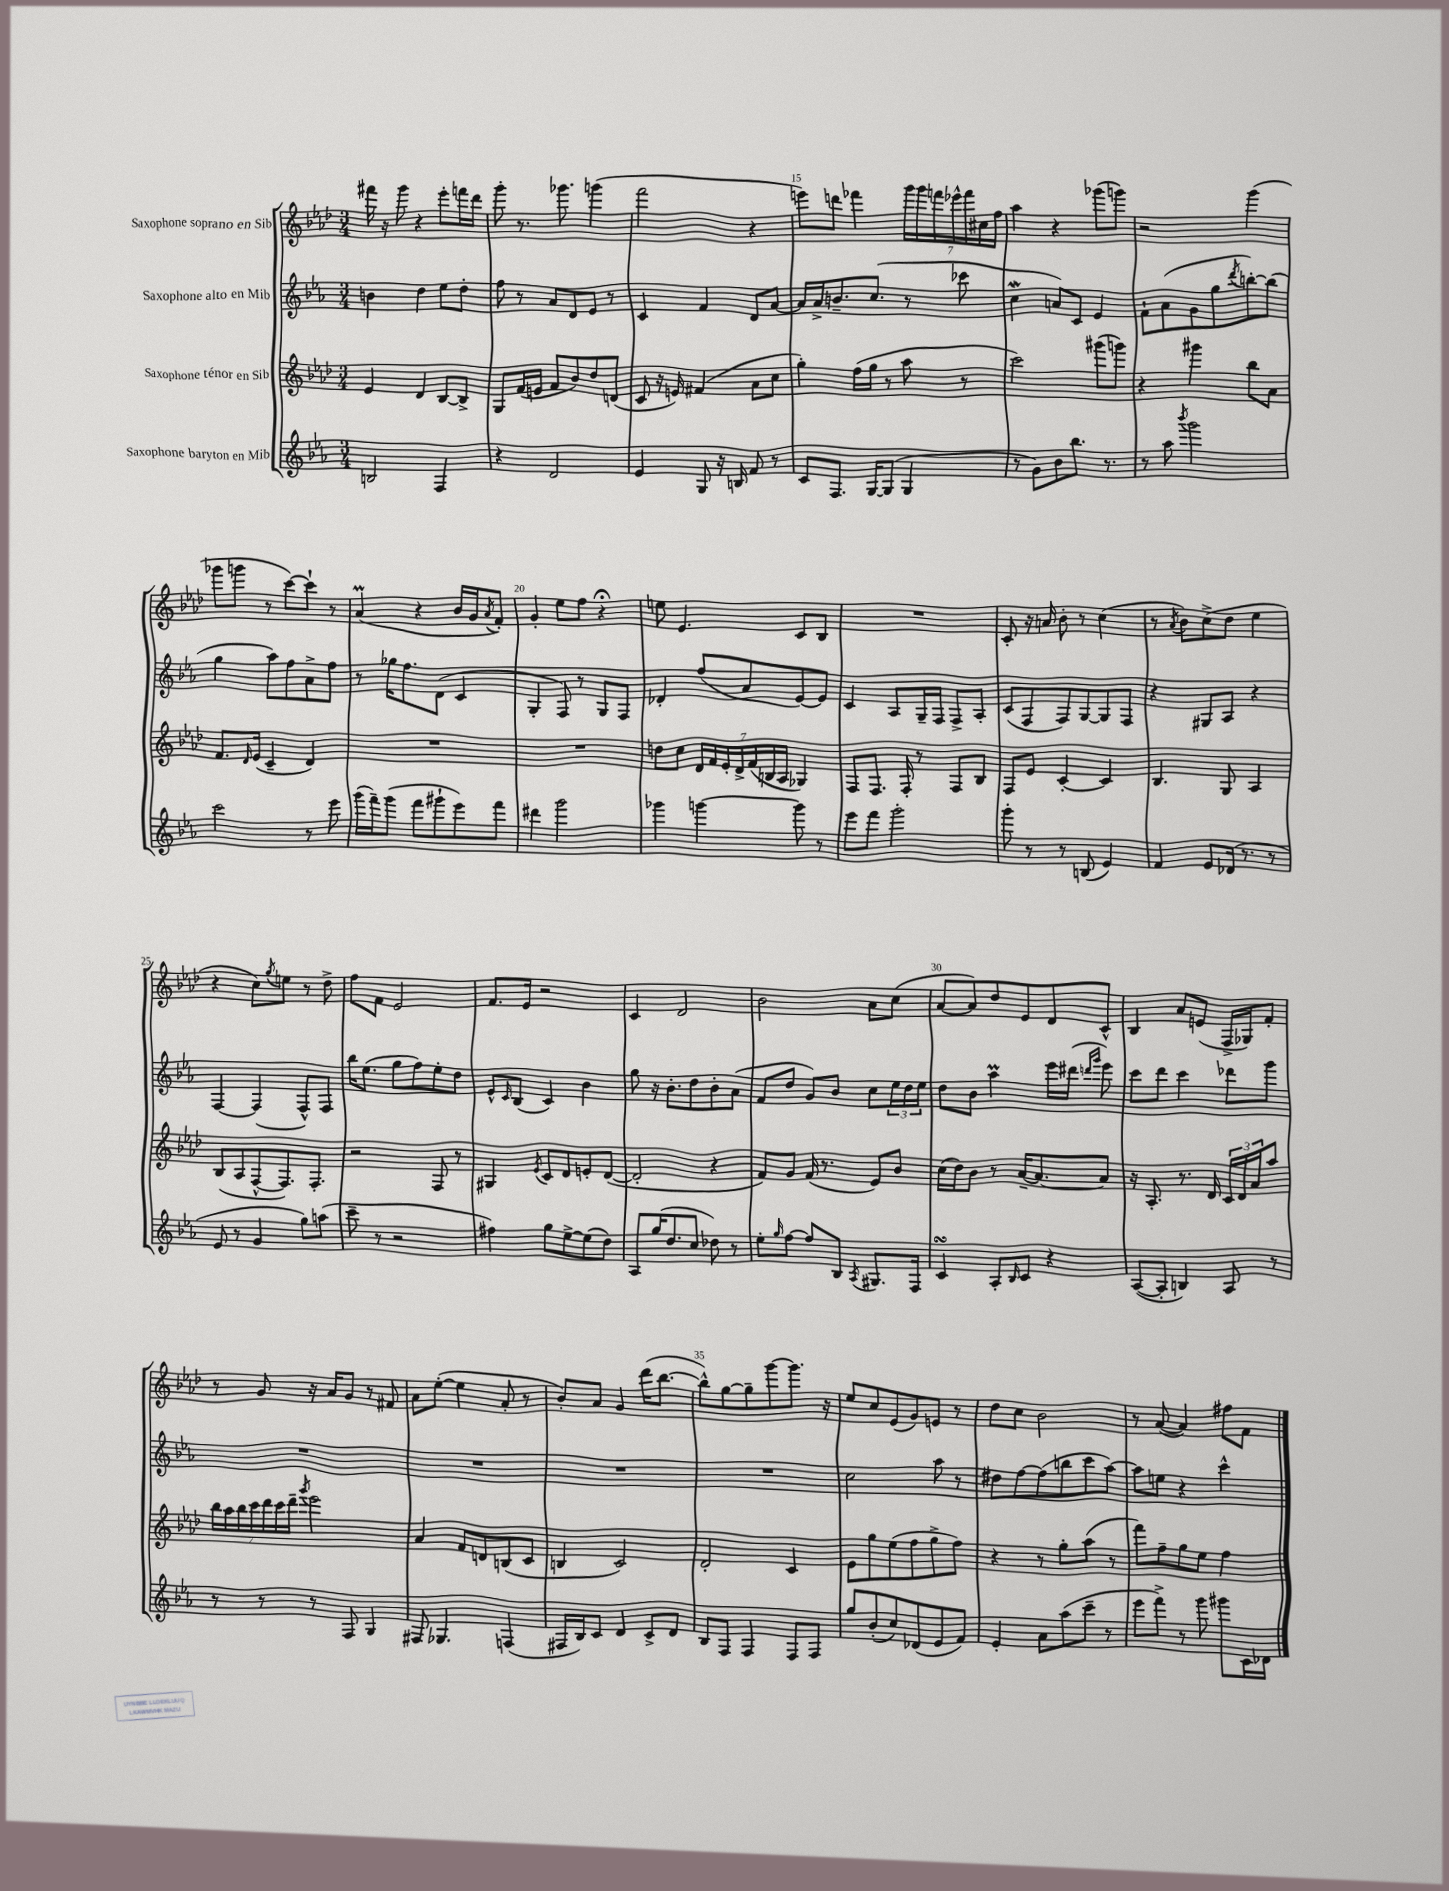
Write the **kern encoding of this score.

**kern	**kern	**kern	**kern
*staff4	*staff3	*staff2	*staff1
*clefG2	*clefG2	*clefG2	*clefG2
*k[b-e-a-]	*k[b-e-a-d-]	*k[b-e-a-]	*k[b-e-a-d-]
*M3/4	*M3/4	*M3/4	*M3/4
2B	4e-	4b	16fff#
.	.	.	16r
.	.	.	8ggg
.	4d-	4dd	4r
4F	[8B-	8ee-	8eee-'
.	8B-^]	8dd'	16fff
.	.	.	16ddd-
=	=	=	=
4r	8G	8ff	8ggg'
.	(16f	8r	8.r
.	16e	.	.
2d	8f	8a-	.
.	.	.	8.ggg-
.	8b-)	8d	.
.	8dd-	8e-	(4ggg
.	(8d	8r	.
=	=	=	=
4e-	8c	4c	2fff
.	16r	.	.
.	16e)	.	.
8G	(4f#	4f	.
16r	.	.	.
16B	.	.	.
8f	8a-	8d	4r
8r	8cc	[8a-	.
=	=	=	=
8c	4gg')	16a-]	8eee)
.	.	16a-^	.
8.F	.	8.b~	8ddd
.	(16ff	.	4fff-
[16G	16gg	(8.cc	.
(8G]	8r	.	.
4G	8aa-	8r	28ggg
.	.	.	28ggg
.	.	.	28fff
.	.	.	28eee-^^
.	8r	8ccc-	.
.	.	.	28fff
.	.	.	28cc#
.	.	.	28ff
=	=	=	=
8r	2ccc)	4cc	4aa-
8g)	.	.	.
8b-	.	8a)	4r
8.bb-	.	8c	.
.	(8ggg#	4e-	(8ggg-
8.r	.	.	.
.	8ggg)	.	8ggg)
=	=	=	=
8r	4r	8f`	2r
8aa-	.	(8a-	.
8qbbb-	.	.	.
2ggg	4ggg#	8g	.
.	.	8gg	.
.	.	8qddd	.
.	8bb-	[8bb')	(4ggg
.	8a-	(8bb]	.
=	=	=	=
2ccc	8.f	4gg	8ggg-
.	.	.	8ggg
.	16qqd-	.	.
.	(16e-	.	.
.	4c~	8aa-)	8r
.	.	8ff	[8ccc)
8r	4d-)	8a-^	8ccc`]
8eee-	.	8ff	8r
=	=	=	=
(16ggg	2.r	8r	(4a-
16fff~)	.	.	.
(8ggg	.	16gg-	.
.	.	8.ff	.
8fff	.	.	4r
8ggg#`	.	(8d	.
8eee-)	.	4c	16b-
.	.	.	16g
.	.	.	8qa-
8fff	.	.	8f')
=	=	=	=
4ddd#	2.r	4G'	4g'
2ggg	.	8F)	8ee-
.	.	8r	8ff
.	.	8G	4r;
.	.	8F	.
=	=	=	=
4ggg-	8dd	4d-'	8ee
.	8cc	.	4.e-
[4ggg	28d-	(8ff	.
.	28f	.	.
.	28e-'	.	.
.	28d-^	.	.
.	.	8a-	.
.	(28f	.	.
.	28B	.	.
.	28A-	.	.
8ggg]	4G-)	[8e-)	8c
8r	.	8e-]	8B-
=	=	=	=
8eee-	8F	4c	2.r
8fff	8.F	.	.
2ggg'	.	8A-	.
.	16F'	.	.
.	8r	16G~	.
.	.	16F	.
.	8F	8F^	.
.	8B-	8A-'	.
=	=	=	=
8ggg'	8F	(8c	8c'
8r	8e-	8F	16r
.	.	.	16a
8r	[4c'	8F)	8b-'
(8B	.	[8G	8r
4e-)	4c]	8G]	(4cc
.	.	8F	.
=	=	=	=
4f	4.B-	4r	8r
.	.	.	8qa-
.	.	.	8b-)
8e-	.	8G#	(8cc^
(16d-	8G	8A-	8dd-
8.r	.	.	.
.	4A-	4r	4ee-
8r	.	.	.
=	=	=	=
8e-	(8B-	[4F	4r
8r	8A-	.	.
4g	[8F^^	(4F]	8cc)
.	.	.	8qgg
.	8.F])	.	8ee
8gg)	.	8F^^)	8r
.	8.F'	.	.
(8aa	.	8F	8dd-^
=	=	=	=
8ccc~	2r	16bb-	8ff
.	.	(8.ee-	.
8r	.	.	8f
2r	.	8gg	2e-
.	.	8ff)	.
.	8F	8ee-'	.
.	8r	8dd	.
=	=	=	=
4ff#)	4G#	8e-^^	8.f
.	.	16qqc	.
.	.	(8B-	.
.	.	.	16e-
.	8qe-	.	.
8gg	8c	4c)	2r
[8ee-^	8d-	.	.
(8ee-]	8e'	4b-	.
8dd)	([8d-	.	.
=	=	=	=
8A-	2d-']	8gg	4c
(16gg	.	16r	.
8.dd	.	8.b-'	.
.	.	.	2d-
8cc	.	8dd	.
8dd-)	4r	8b-'	.
8r	.	(8a-	.
=	=	=	=
8ee-'	8f)	8f	2b-
16qqgg	.	.	.
[8ff	8g	8dd	.
8ff]	(16f	8g)	.
.	8.r	.	.
8B-	.	8b-	.
8qA-	.	.	.
8.G#	8e-)	8cc	8a-
.	8b-	24ee-	(8cc
.	.	24dd	.
16F	.	.	.
.	.	24ee-	.
=	=	=	=
4c	(16cc	8dd	[8a-
.	16dd-)	.	.
.	8b-	8b-	8a-])
8A-'	8r	4aa-	8dd-
16qqB-	.	.	.
8c	[16a-~	.	8e-
.	8.a-_	.	.
4r	.	16eee-	8d-
.	.	(16ddd#	.
.	.	16qqddd	.
.	.	16qqggg	.
.	8a-]	8eee-)	8c^^
=	=	=	=
([8A-	16r	8ccc	4B-
.	8.A-'	.	.
8A-']	.	8ddd	.
4B)	8.r	4ccc	8a-
.	.	.	(8e
.	16d-	.	.
8A-	24c	8ddd-	16F^
.	24d-	.	.
.	.	.	16G-)
.	24a-	.	.
8r	8aa-	8ggg	8f'
=	=	=	=
8r	28bb-	2.r	8r
.	28aa-	.	.
.	28bb-	.	.
.	28ccc	.	.
8r	.	.	8g
.	28ddd-	.	.
.	28ccc	.	.
.	28ddd-~	.	.
.	8qggg	.	.
8r	2eee-	.	16r
.	.	.	16a-
8F	.	.	8g
4G	.	.	8r
.	.	.	8f#
=	=	=	=
8F#	4a-	2.r	8a-
4.G-	.	.	([8ee-'
.	8f	.	4ee-]
.	8d	.	.
(4F	(8B	.	8a-'
.	8c	.	8r
=	=	=	=
16F#	4B	2.r	8b-')
16B-)	.	.	.
8c	.	.	8a-
4d	2c)	.	4g
8c^	.	.	(16ddd-
.	.	.	[8.bb-
8d	.	.	.
=	=	=	=
8B-	2d-'	2.r	8bb-^^])
8F	.	.	[8gg
4F	.	.	8gg~]
.	.	.	[8ggg
8F	4c	.	8.ggg]
8F	.	.	.
.	.	.	16r
=	=	=	=
8gg	8e-	2cc	8ee-
(8b-'	8gg	.	8cc
8cc)	(8ee-	.	(8e-
(8d-	8ff	.	8g)
8e-	8gg^	8aa-	8e
8f)	8ff)	8r	8r
=	=	=	=
4e-'	4r	8dd#	8dd-
.	.	[8ff	8cc
8a-	8r	(8ff]	2b-
(8aa-	8gg'	8bb	.
8ccc~	(8aa-	8ccc	.
8r	8r	[8aa-)	.
=	=	=	=
8eee-	8fff)	8aa-]	8r
8fff^)	8ff~	8ee	([8a-
8r	8gg	4r	4a-])
8ggg	8ee-	.	.
8ggg#	4ff	4ccc^^	8ff#
16c	.	.	8f
16d-	.	.	.
==	==	==	==
*-	*-	*-	*-
